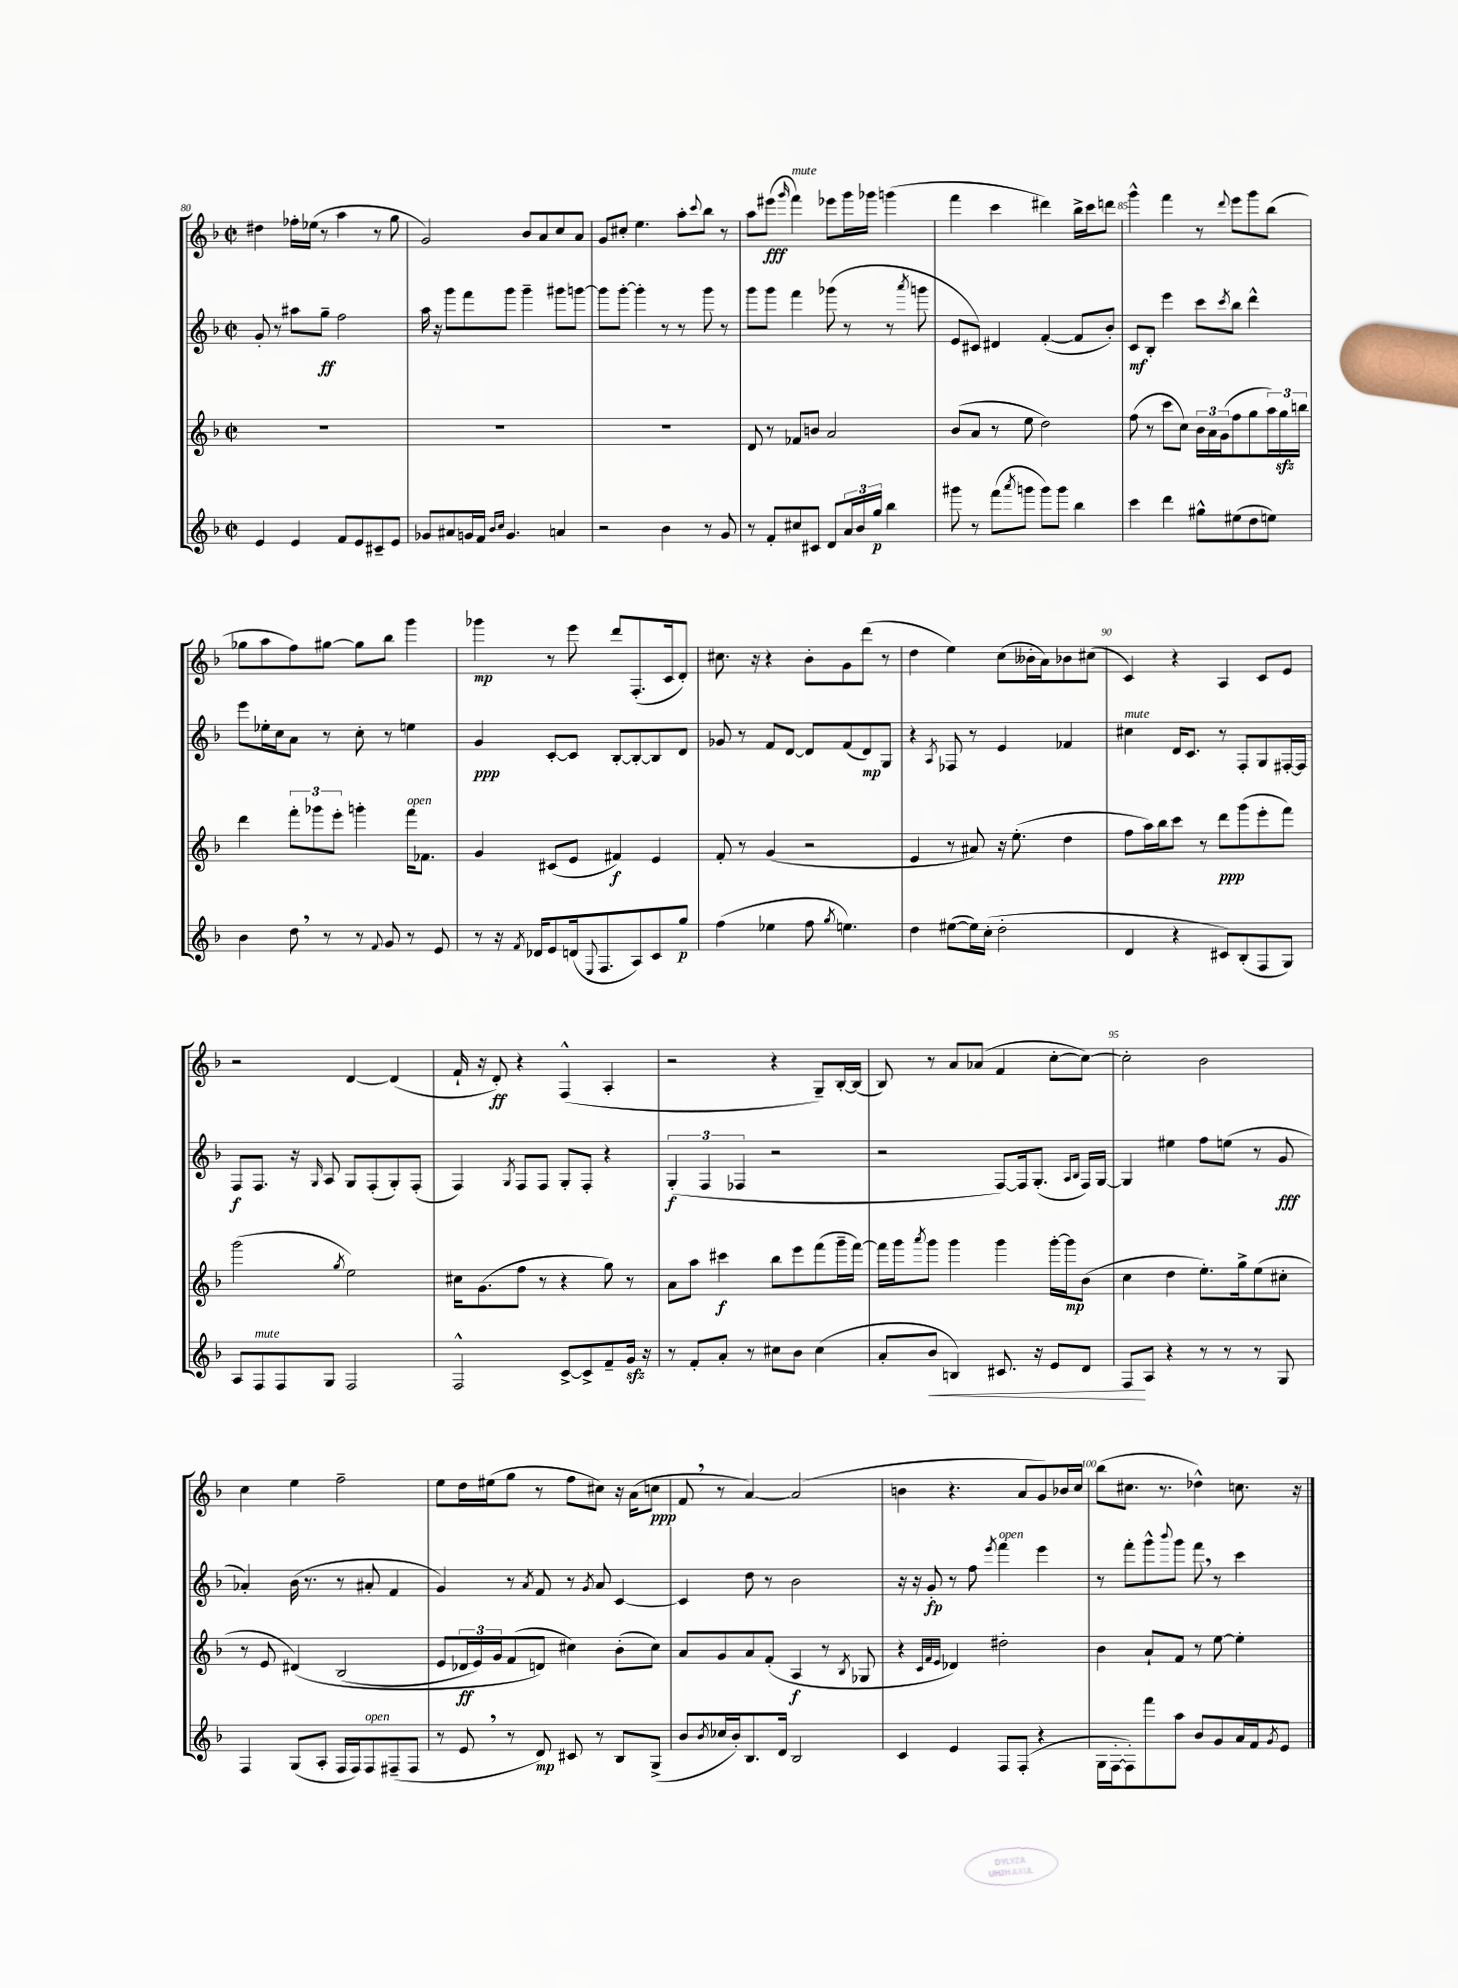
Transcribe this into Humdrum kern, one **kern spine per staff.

**kern	**dynam	**kern	**dynam	**kern	**dynam	**kern	**dynam
*part4	*part4	*part3	*part3	*part2	*part2	*part1	*part1
*staff4	*staff4	*staff3	*staff3	*staff2	*staff2	*staff1	*staff1
*clefG2	*	*clefG2	*	*clefG2	*	*clefG2	*
*k[b-]	*	*k[b-]	*	*k[b-]	*	*k[b-]	*
*M2/2	*	*M2/2	*	*M2/2	*	*M2/2	*
*met(c|)	*	*met(c|)	*	*met(c|)	*	*met(c|)	*
=80	=80	=80	=80	=80	=80	=80	=80
4e/	.	1r	.	8g'/	.	4dd#X\	.
.	.	.	.	8r	.	.	.
4e/	.	.	.	8aa#X\L	.	16ff-X'\LL	.
.	.	.	.	.	.	(16ee-X\JJ	.
.	.	.	.	8gg~\J	ff	8r	.
8f/L	.	.	.	2ff\	.	4aa\	.
8e/	.	.	.	.	.	.	.
8c#X~/	.	.	.	.	.	8r	.
8e/J	.	.	.	.	.	8gg\	.
=81	=81	=81	=81	=81	=81	=81	=81
8g-X/L	.	1r	.	16aa\	.	2g/)	.
.	.	.	.	16r	.	.	.
8a#X/	.	.	.	8ggg\L	.	.	.
16gn/L	.	.	.	8fff\	.	.	.
16f/JJ	.	.	.	.	.	.	.
16qqb-/LL	.	.	.	.	.	.	.
16qqcc/JJ	.	.	.	.	.	.	.
4.g/	.	.	.	8ggg\J	.	.	.
.	.	.	.	4ggg~\	.	8b-/L	.
.	.	.	.	.	.	8a/	.
4an/	.	.	.	8ggg#X\L	.	8cc/	.
.	.	.	.	[8gggn\J	.	8a/J	.
=82	=82	=82	=82	=82	=82	=82	=82
2r	.	1r	.	8ggg\L]	.	8g/L	.
.	.	.	.	[8ggg'\J	.	8cc#X'/J	.
.	.	.	.	4ggg'\]	.	4.ee\	.
4b-\	.	.	.	8r	.	.	.
.	.	.	.	8r	.	8aa'\L	.
.	.	.	.	.	.	8qqccc/	.
8r	.	.	.	8ggg\	.	8bb-\J	.
8g/	.	.	.	8r	.	8r	.
=83	=83	=83	=83	=83	=83	=83	=83
8r	.	8d/	.	8ggg\L	.	8aa\L	.
8f'/L	.	8r	.	8ggg\J	.	(8eee#X\J	fff
.	.	.	.	.	.	16qqggg/	.
!	!	!	!	!	!	!LO:TX:a:i:t=mute	!
8cc#X/	.	8f-X/L	.	4fff\	.	4fff\)	.
8c#X/J	.	8bn/J	.	.	.	.	.
8d/L	.	2a/	.	(8ggg-X\	.	8eee-X\L	.
24a/L	.	.	.	8r	.	16ggg\L	.
24b-/	.	.	.	.	.	.	.
.	.	.	.	.	.	16ggg-X\JJ	.
24gg/JJ	p	.	.	.	.	.	.
4bb-\	.	.	.	8r	.	(4gggn\	.
.	.	.	.	8qaaa/	.	.	.
.	.	.	.	8gggn\	.	.	.
=84	=84	=84	=84	=84	=84	=84	=84
8ggg#X\	.	(8b-/L	.	8e/L	.	4fff\	.
8r	.	8a/J	.	8c#X/J)	.	.	.
(8fff\L	.	8r	.	4d#X/	.	4ccc\	.
8qaaa/	.	.	.	.	.	.	.
8gggn\J	.	8ee\	.	.	.	.	.
8ggg\L)	.	2dd\)	.	([4f'/	.	4ddd#X\)	.
8ggg\J	.	.	.	.	.	.	.
4bb-\	.	.	.	8f/L]	.	16bb-^\LL	.
.	.	.	.	.	.	16ccc\J	.
.	.	.	.	8b-'/J)	.	8dddn\J	.
=85	=85	=85	=85	=85	=85	=85	=85
4ccc\	.	(8ff\	.	8c/L	mf	4ggg^^\	.
.	.	8r	.	8B-'/J	.	.	.
4ddd\	.	8ccc\L	.	4eee\	.	4fff\	.
.	.	8cc\J)	.	.	.	.	.
8gg#X^^\L	.	24b-\LL	.	8ccc\L	.	8r	.
.	.	24a\	.	.	.	.	.
.	.	(24g\J	.	.	.	.	.
.	.	.	.	8qccc/	.	8qqddd/	.
(8ee#X\	.	8ff\	.	8bb-\J	.	8eee\L	.
8dd\	.	8gg\	.	4ddd^^\	.	8ggg\	.
8een\J)	.	24aa\L)	.	.	.	(8bb-\J	.
.	.	24ggzz\	.	.	.	.	.
.	.	24bbn\JJ	.	.	.	.	.
!!LO:LB:g=z
=86	=86	=86	=86	=86	=86	=86	=86
4b-\	.	4ddd\	.	8eee\L	.	8gg-X\L	.
.	.	.	.	16ee-X'\L	.	8aa\	.
.	.	.	.	16cc\J	.	.	.
8dd,\	.	12fff'\L	.	8a\J	.	8ff\)	.
.	.	12ggg-X\	.	.	.	.	.
8r	.	.	.	8r	.	[8gg#X\J	.
.	.	12eee'\J	.	.	.	.	.
8r	.	4gggn'\	.	8cc'\	.	8gg#\L]	.
8qqf/	.	.	.	.	.	.	.
8g/	.	.	.	8r	.	8bb-\J	.
!	!	!LO:TX:a:i:t=open	!	!	!	!	!
8r	.	16fff\KL	.	4een\	.	4ggg\	.
.	.	8.f-X\J	.	.	.	.	.
8e/	.	.	.	.	.	.	.
=87	=87	=87	=87	=87	=87	=87	=87
8r	.	4g/	.	4g/	ppp	4ggg-X\	mp
16r	.	.	.	.	.	.	.
8qf/	.	.	.	.	.	.	.
16d-X/KL	.	.	.	.	.	.	.
8e/	.	(8c#X/L	.	[8c'/L	.	8r	.
(16dn/k	.	8e/J	.	8c/J]	.	8eee\	.
8qqE/	.	.	.	.	.	.	.
8.F/	.	.	.	.	.	.	.
.	.	4f#X/)	f	[8B-'/L	.	8ddd/L	.
8A/)	.	.	.	8B-'/_	.	(8.F'/	.
8c/	.	4e/	.	8B-/]	.	.	.
.	.	.	.	.	.	16c/k	.
8gg/J	p	.	.	8d/J	.	8d'/J)	.
=88	=88	=88	=88	=88	=88	=88	=88
(4ff\	.	8f'/	.	8g-X/	.	8.cc#X\	.
.	.	8r	.	8r	.	.	.
.	.	.	.	.	.	16r	.
4ee-X\	.	(4g/	.	8f/L	.	4r	.
.	.	.	.	[8d/J	.	.	.
8ff\	.	2r	.	8d/L]	.	8b-'\L	.
8qgg/	.	.	.	.	.	.	.
4.een\)	.	.	.	(8f/	.	8g\	.
.	.	.	.	8d/)	mp	(8ddd\J	.
.	.	.	.	8G/J	.	8r	.
=89	=89	=89	=89	=89	=89	=89	=89
4dd\	.	4e/	.	4r	.	4dd\	.
.	.	.	.	8qA/	.	.	.
([8ee#X\L	.	8r	.	8F-X/	.	4ee\)	.
16ee#\L])	.	8a#X/)	.	8r	.	.	.
(16cc'\JJ	.	.	.	.	.	.	.
2dd'\	.	16r	.	4e/	.	(8cc\L	.
.	.	(8.ee'\	.	.	.	.	.
.	.	.	.	.	.	16b--X'\L	.
.	.	.	.	.	.	16a\J)	.
.	.	4dd\	.	4f-X/	.	8b-X\	.
.	.	.	.	.	.	(8cc#X\J	.
=90	=90	=90	=90	=90	=90	=90	=90
!	!	!	!	!LO:TX:a:i:t=mute	!	!	!
4d/	.	8ff\L	.	4cc#X\	.	4c/)	.
.	.	16aa\L)	.	.	.	.	.
.	.	16bb-\J	.	.	.	.	.
4r	.	8ccc\J	.	16d/KL	.	4r	.
.	.	.	.	8.c/J	.	.	.
.	.	8r	.	.	.	.	.
8c#X/L)	.	8ddd\L	ppp	8r	.	4A/	.
(8B-'/	.	(8ggg\	.	8F'/L	.	.	.
8F/	.	8eee'\	.	8G/	.	8c/L	.
8G/J)	.	8fff\J)	.	[16F#X'/L	.	8e/J	.
.	.	.	.	16F#/JJ]	.	.	.
!!LO:LB:g=z
=91	=91	=91	=91	=91	=91	=91	=91
8A/L	.	(2ggg\	.	8F/L	f	2r	.
!LO:TX:a:i:t=mute	!	!	!	!	!	!	!
8F/	.	.	.	8.F/J	.	.	.
8F/	.	.	.	.	.	.	.
.	.	.	.	16r	.	.	.
.	.	.	.	16qqG/	.	.	.
8G/J	.	.	.	8A/	.	.	.
.	.	8qgg/	.	.	.	.	.
2F/	.	2ee\)	.	8G/L	.	[4d/	.
.	.	.	.	(8F'/	.	.	.
.	.	.	.	8G'/)	.	(4d/]	.
.	.	.	.	(8F'/J	.	.	.
=92	=92	=92	=92	=92	=92	=92	=92
2F^^/	.	16cc#X\KL	.	4F/)	.	16f`/	.
.	.	(8.g\	.	.	.	16r	.
.	.	.	.	.	.	8d'/)	ff
.	.	.	.	8qG/	.	.	.
.	.	8ff\J	.	8F/L	.	4r	.
.	.	8r	.	8F/J	.	.	.
[8c^/L	.	4r	.	8G'/L	.	(4F^^/	.
8c^/]	.	.	.	8F'/J	.	.	.
8f~/	.	8gg\)	.	4r	.	4A'/	.
16gzz/Jk	.	8r	.	.	.	.	.
16r	.	.	.	.	.	.	.
=93	=93	=93	=93	=93	=93	=93	=93
8r	.	8a\L	.	(6G'/	f	2r	.
8f'/L	.	8aa\J	.	.	.	.	.
.	.	.	.	6F/	.	.	.
8a'/J	.	4ccc#X\	f	.	.	.	.
.	.	.	.	6F-X/	.	.	.
8r	.	.	.	.	.	.	.
8cc#X\L	.	8bb-\L	.	2r	.	4r	.
8b-\J	.	8eee\	.	.	.	.	.
(4cc#\	.	(8fff\	.	.	.	8G~/L)	.
.	.	16ggg~\L	.	.	.	[16B-'/L	.
.	.	[16fff\JJ)	.	.	.	(16B-/JJ]	.
=94	=94	=94	=94	=94	=94	=94	=94
8a'/L	.	16fff\LL]	.	2r	.	8B-/)	.
.	.	16ggg\J	.	.	.	.	.
.	.	8qaaa/	.	.	.	.	.
!	!LO:HP:b	!	!	!	!	!	!
8b-/J	<	8ggg\J	.	.	.	8r	.
4Bn/)	.	4ggg\	.	.	.	8a/L	.
.	.	.	.	.	.	(8a-X/J	.
8.c#X/	.	4ggg\	.	[8F/L)	.	4f/	.
.	.	.	.	16F/k]	.	.	.
16r	.	.	.	(8.G'/J	.	.	.
8e/L	.	[16ggg'\LL	.	.	.	[8cc'\L	.
.	.	16ggg\J]	mp	.	.	.	.
.	.	.	.	16qqA/LL	.	.	.
.	.	.	.	16qqB-/JJ	.	.	.
8d/J	.	(8b-\J	.	16F/LL)	.	8cc\J_)	.
.	.	.	.	[16G/JJ	.	.	.
=95	=95	=95	=95	=95	=95	=95	=95
8F/L	.	4cc\	.	4G/]	.	2cc'\]	.
8A/J	[	.	.	.	.	.	.
4r	.	4dd\	.	4ee#X\	.	.	.
8r	.	8.ee'\L)	.	8ff\L	.	2b-\	.
8r	.	.	.	(8een\J	.	.	.
.	.	16gg^\k	.	.	.	.	.
8r	.	(8ee\	.	8r	.	.	.
8G/	.	8cc#X'\J	.	8g/	fff	.	.
!!LO:LB:g=z
=96	=96	=96	=96	=96	=96	=96	=96
4F/	.	8r	.	4a-X'/)	.	4cc\	.
.	.	8e/	.	.	.	.	.
(8G/L	.	(4d#X/)	.	(16b-\	.	4ee\	.
.	.	.	.	8.r	.	.	.
8A'/J	.	.	.	.	.	.	.
16F/LL	.	(2B-/	.	8r	.	2ff~\	.
16F/J)	.	.	.	.	.	.	.
!LO:TX:a:i:t=open	!	!	!	!	!	!	!
8F/	.	.	.	8a#X'/	.	.	.
(8F#X~/	.	.	.	4f/	.	.	.
8F#/J	.	.	.	.	.	.	.
=97	=97	=97	=97	=97	=97	=97	=97
8r	.	8e/L	.	4g/)	.	8ee\L	.
8e,/	.	24d-X/L	ff	.	.	16dd\L	.
.	.	24e/)	.	.	.	.	.
.	.	.	.	.	.	(16ee#X\J	.
.	.	24g/J	.	.	.	.	.
8r	.	(8f/	.	8r	.	8gg\J	.
.	.	.	.	8qa/	.	.	.
8d/)	mp	8dn/J)	.	8f/	.	8r	.
8c#X/	.	4cc#X\)	.	8r	.	8ff\L	.
.	.	.	.	8qg/	.	.	.
8r	.	.	.	8a/	.	8cc#X\J)	.
8B-/L	.	(8b-'\L	.	[4c/	.	16r	.
.	.	.	.	.	.	(16a\KL	.
(8G^/J	.	8cc#\J)	.	.	.	8ccn\J	ppp
=98	=98	=98	=98	=98	=98	=98	=98
8b-/L	.	8a/L	.	4c/]	.	8f,/	.
8qb-/	.	.	.	.	.	.	.
16cc-X/L	.	8g/	.	.	.	8r	.
16b-'/J)	.	.	.	.	.	.	.
8.B-/	.	8a/	.	8dd\	.	[4a/)	.
.	.	(8f'/J	.	8r	.	.	.
16d/Jk	.	.	.	.	.	.	.
2B-/	.	4A/	f	2b-\	.	(2a/]	.
.	.	8r	.	.	.	.	.
.	.	8qB-/	.	.	.	.	.
.	.	8G-X/	.	.	.	.	.
=99	=99	=99	=99	=99	=99	=99	=99
4c/	.	4r	.	16r	.	4bn\	.
.	.	.	.	16r	.	.	.
.	.	.	.	8g'/	fp	.	.
.	.	32qqc/LLL	.	.	.	.	.
.	.	32qqf/	.	.	.	.	.
.	.	32qqe/JJJ	.	.	.	.	.
4e/	.	4d-X/)	.	8r	.	4.r	.
.	.	.	.	8ff\	.	.	.
.	.	.	.	8qeee/	.	.	.
!	!	!	!	!LO:TX:a:i:t=open	!	!	!
8F/L	.	2dd#X'\	.	4fff\	.	.	.
(8F'/J	.	.	.	.	.	8a/L	.
4r	.	.	.	4eee\	.	8g/)	.
.	.	.	.	.	.	16b-X/L	.
.	.	.	.	.	.	16cc/JJ	.
=100	=100	=100	=100	=100	=100	=100	=100
16G\LL	.	4b-\	.	8r	.	(8bb-\L	.
[16F'\J	.	.	.	.	.	.	.
8F'\])	.	.	.	8fff'\L	.	8.cc#X\J	.
8fff\	.	8a`/L	.	8ggg^^\	.	.	.
.	.	.	.	.	.	8.r	.
.	.	.	.	8qqbbb-/	.	.	.
8aa\J	.	8f/J	.	8ggg\J	.	.	.
8b-/L	.	8r	.	8fff,\	.	4dd-X^^\)	.
8g/	.	[8ee\	.	8r	.	.	.
16a/L	.	4ee'\]	.	4ccc\	.	8.ccn\	.
16f/J	.	.	.	.	.	.	.
8qg/	.	.	.	.	.	.	.
8e/J	.	.	.	.	.	.	.
.	.	.	.	.	.	16r	.
==	==	==	==	==	==	==	==
*-	*-	*-	*-	*-	*-	*-	*-
